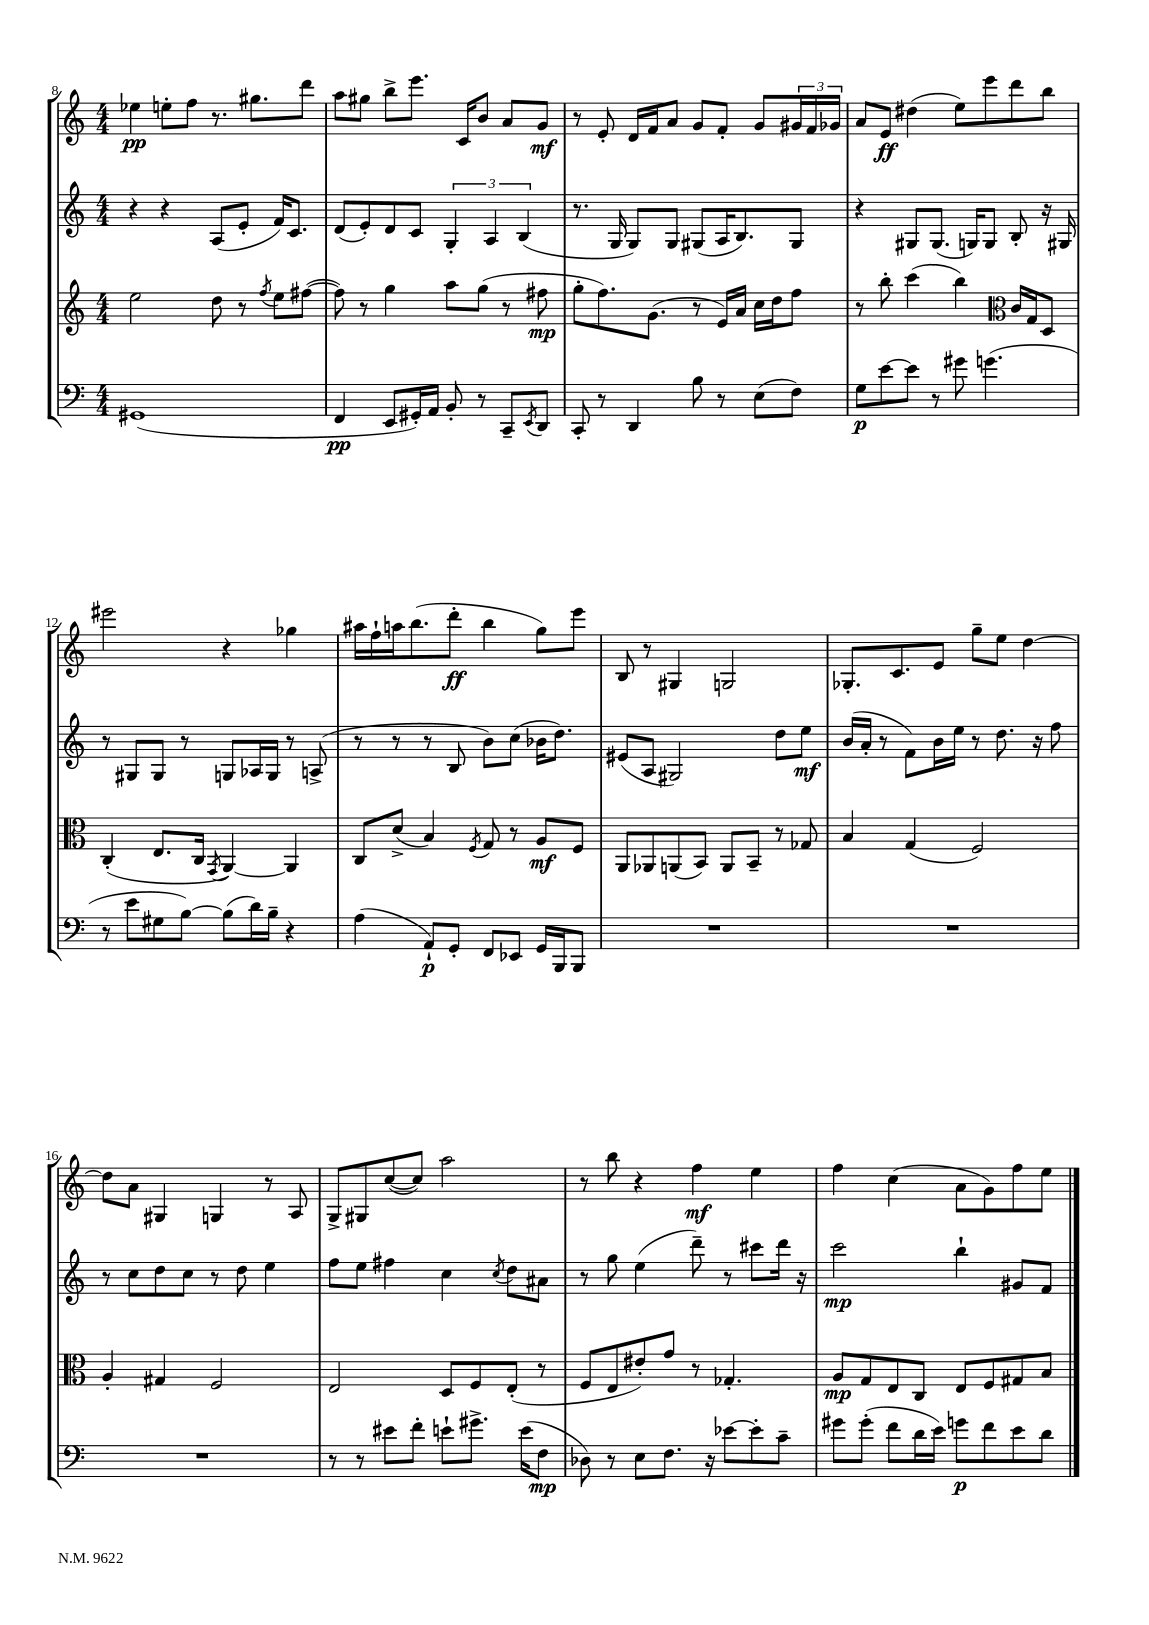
<<
\new StaffGroup <<
\new Staff = "s0" {
    \clef treble \key c \major \numericTimeSignature \time 4/4
    ees''4\pp e''8-. f''8 r8. gis''8. d'''8 |
    a''8 gis''8 b''8-> e'''8. c'16 b'8 a'8 g'8\mf |
    r8 e'8-. d'16 f'16 a'8 g'8 f'8-. g'8 \tuplet 3/2 { gis'16 f'16 ges'16 } |
    a'8 e'8\ff dis''4( e''8) e'''8 d'''8 b''8 |
    eis'''2 r4 ges''4 |
    ais''16 f''16-! a''16 b''8.( d'''8-.\ff b''4 g''8) e'''8 |
    b8 r8 gis4 g2 |
    ges8.-. c'8. e'8 g''8-- e''8 d''4~ |
    d''8 a'8 gis4 g4 r8 a8 |
    g8-> gis8 c''8~( c''8) a''2 |
    r8 b''8 r4 f''4\mf e''4 |
    f''4 c''4( a'8 g'8) f''8 e''8 \bar "|." |
}
\new Staff = "s1" {
    \clef treble \key c \major \numericTimeSignature \time 4/4
    r4 r4 a8( e'8-. f'16) c'8. |
    d'8( e'8-.) d'8 c'8 \tuplet 3/2 { g4-. a4 b4( } |
    r8. g16 g8) g8 gis8( a16 b8.) gis8 |
    r4 gis8 gis8.( g16) g8 b8-. r16 gis16 |
    r8 gis8 gis8 r8 g8 aes16 g16 r8 a8->( |
    r8 r8 r8 b8 b'8) c''8( bes'16 d''8.) |
    eis'8( a8 gis2) d''8 e''8\mf |
    b'16( a'16-. r8 f'8) b'16 e''16 r8 d''8. r16 f''8 |
    r8 c''8 d''8 c''8 r8 d''8 e''4 |
    f''8 e''8 fis''4 c''4 \acciaccatura { c''8 } d''8 ais'8 |
    r8 g''8 e''4( d'''8--) r8 cis'''8 d'''16 r16 |
    c'''2\mp b''4-! gis'8 f'8 \bar "|." |
}
\new Staff = "s2" {
    \clef treble \key c \major \numericTimeSignature \time 4/4
    e''2 d''8 r8 \acciaccatura { f''8 } e''8 fis''8~( |
    fis''8) r8 g''4 a''8 g''8( r8 fis''8\mp |
    g''8-. f''8.) g'8.( r8 e'16) a'16 c''16 d''16 f''8 |
    r8 b''8-. c'''4( b''4) \clef alto c'16 g16 d8 |
    c4-.( e8. c16 \acciaccatura { g,8 } a,4~) a,4 |
    c8 d'8->( b4) \acciaccatura { f8 } g8 r8 a8\mf f8 |
    a,8 aes,8 a,8( b,8) a,8 b,8-- r8 ges8 |
    b4 g4( f2) |
    a4-. gis4 f2 |
    e2 d8 f8 e8-.( r8 |
    f8 e8 eis'8-.) g'8 r8 ges4.-. |
    a8\mp g8 e8 c8 e8 f8 gis8 b8 \bar "|." |
}
\new Staff = "s3" {
    \clef bass \key c \major \numericTimeSignature \time 4/4
    gis,1( |
    f,4\pp e,8 gis,16-.) a,16 b,8-. r8 c,8-- \acciaccatura { e,8 } d,8 |
    c,8-. r8 d,4 b8 r8 e8( f8) |
    g8\p e'8~ e'8 r8 gis'8 g'4.( |
    r8 e'8 gis8 b8~) b8( d'16) b16-- r4 |
    a4( a,8-!\p) g,8-. f,8 ees,8 g,16 b,,16 b,,8 |
    R1 |
    R1 |
    R1 |
    r8 r8 eis'8 f'8-. e'8-! gis'8.-> e'16( f8\mp |
    des8) r8 e8 f8. r16 ees'8~ ees'8-. c'8-- |
    gis'8 gis'8-.( f'8 d'16 e'16) g'8\p f'8 e'8 d'8 \bar "|." |
}
>>
>>
\layout { \context { \Score currentBarNumber = #8 } }
